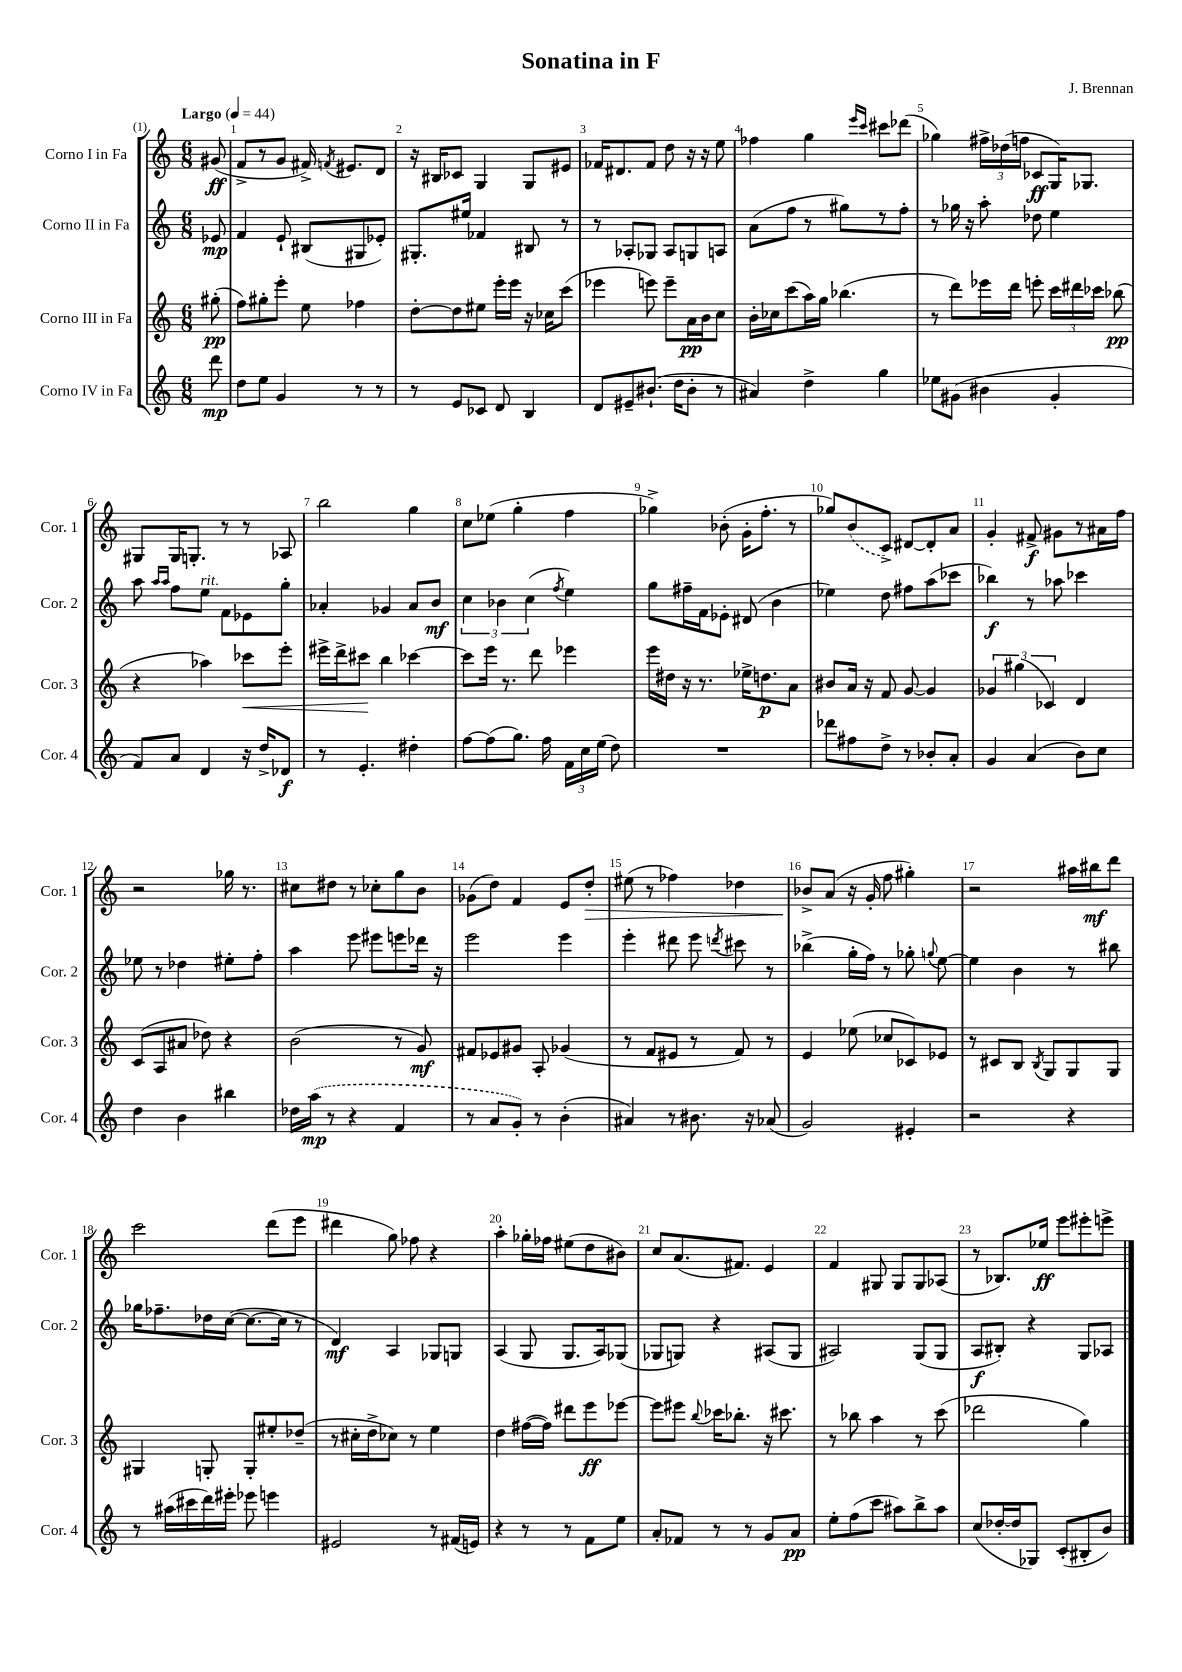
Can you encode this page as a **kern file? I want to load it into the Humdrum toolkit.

**kern	**kern	**kern	**kern
*staff4	*staff3	*staff2	*staff1
*clefG2	*clefG2	*clefG2	*clefG2
*k[]	*k[]	*k[]	*k[]
*M6/8	*M6/8	*M6/8	*M6/8
*MM44	*MM44	*MM44	*MM44
8ddd	(8gg#'	8e-	(8g#
=	=	=	=
8dd	8ff)	4f	8f^
8ee	8gg#'	.	8r
4g	8eee'	8e`	8g
.	8ee	(8B#	16f#^)
.	.	.	8qf
.	.	.	8.e#
8r	4ff-	8G#	.
8r	.	8e-')	8d
=	=	=	=
8r	[8dd'	8.G#'	16r
.	.	.	16B#
8e	8dd]	.	8c-
.	.	16ee#	.
8c-	8ee#	4f-	4G
8d	16eee'	.	.
.	16eee	.	.
4B	16r	8B#	8G
.	16cc-	.	.
.	(8ccc	8r	8e#
=	=	=	=
8d	4eee-	8r	16f-
.	.	.	8.d#
8e#~	.	8A-'	.
(8.b#`	8eee)	8G-	8f-
.	8eee~	8A-	8dd
16dd	.	.	.
8b#'	16a	8G	16r
.	16b	.	16r
8r	8cc	8A	8ee
=	=	=	=
4a#)	16b'	(8a	4ff-
.	16cc-	.	.
.	(8ccc	8ff	.
4dd^	16aa)	8r	4gg
.	16gg	.	.
.	(4.bb-	8gg#)	.
.	.	.	16qqeee
.	.	.	16qqccc
4gg	.	8r	8ccc#
.	.	8ff'	(8ddd-
=	=	=	=
8ee-	8r	8r	4gg-)
(8g#	8ddd)	16gg-	.
.	.	16r	.
4b#	16eee-	8aa'	24ff#^
.	.	.	(24dd-
.	16ddd	.	.
.	.	.	24ff
.	8eee'	8dd-	8c-
4g#'	24ccc	4ee	16G)
.	24ddd#	.	.
.	.	.	8.G-
.	24ccc-	.	.
.	(8bb-	.	.
=	=	=	=
8f)	4r	8aa	8G#
.	.	16qqaa	.
.	.	16qqaa	.
8a	.	8ff	16G#
.	.	.	8.G'
4d	4aa-)	8ee	.
.	.	8f	8r
16r	8ccc-	8e-	8r
16dd^	.	.	.
8d-	8eee'	8gg'	8A-
=	=	=	=
8r	16eee#^	4a-'	2bb
.	16ddd^	.	.
4.e'	8ccc#	.	.
.	4bb	4g-	.
4dd#'	[4ccc-	8a-	4gg
.	.	8b	.
=	=	=	=
[8ff	8ccc-]	6cc	8cc
(8ff]	16eee	.	(8ee-
.	.	6b-	.
.	8.r	.	.
8.gg)	.	.	4gg'
.	.	(6cc	.
.	8ddd	.	.
16ff	.	.	.
.	.	8qff	.
24f	4eee-	4ee)	4ff
24cc	.	.	.
(24ee	.	.	.
8dd)	.	.	.
=	=	=	=
2.r	16eee	8gg	4gg-^)
.	16dd#	.	.
.	16r	16ff#~	.
.	8.r	16f	.
.	.	8e-'	(8b-'
.	16ee-^	(8d#	16g'
.	8.dd	.	8.ff'
.	.	4b	.
.	8a	.	8r
=	=	=	=
8ddd-	8b#	4ee-)	8gg-)
8ff#	16a	.	(8b
.	16r	.	.
8dd^	8f	8dd	8c^)
8r	[8g	8ff#	[8d#
8b-'	4g]	(8aa	8d#']
8a'	.	8ccc-	8a
=	=	=	=
4g	6g-	4bb-)	4g'
.	(6gg#	.	.
(4a	.	8r	8f#^
.	6c-)	.	.
.	.	8aa-	8g#
8b)	4d	4ccc-	8r
8cc	.	.	16a#
.	.	.	16ff
=	=	=	=
4dd	(8c	8ee-	2r
.	8A	8r	.
4b	8a#	4dd-	.
.	8dd-)	.	.
4bb#	4r	8ee#'	16gg-
.	.	.	8.r
.	.	8ff'	.
=	=	=	=
16dd-	(2b	4aa	8cc#
(16aa	.	.	.
8r	.	.	8dd#
4r	.	8eee	8r
.	.	8eee#	8cc-'
4f	8r	8eee	8gg
.	8g)	16ddd-	8b
.	.	16r	.
=	=	=	=
8r	8f#	2eee	(8g-
8a	8e-	.	8dd)
8g')	8g#	.	4f
8r	8A'	.	.
(4b'	(4g-	4eee	8e
.	.	.	8dd'
=	=	=	=
4a#)	8r	4eee'	(8ee#
.	8f	.	8r
8r	8e#	8ddd#	4ff-)
8.b#	8r	8eee	.
.	.	8qddd	.
.	8f)	8ccc#	4dd-
16r	.	.	.
(8a-	8r	8r	.
=	=	=	=
2g)	4e	(4bb-^	8b-^
.	.	.	(8a
.	(8ee-	16gg'	16r
.	.	16ff)	16g'
.	8cc-	8r	8ff
4e#'	8c-)	8gg-'	4gg#')
.	.	8qqgg	.
.	8e-	[8ee	.
=	=	=	=
2r	8r	4ee]	2r
.	8c#	.	.
.	8B	4b	.
.	8qB	.	.
.	8G	.	.
4r	8G	8r	16aa#
.	.	.	16bb#
.	8G	8bb#	8ddd
=	=	=	=
8r	4G#	16gg-	2ccc
.	.	8.ff-~	.
(16aa#	.	.	.
16ccc#	.	.	.
16ddd)	8G'	16dd-	.
16eee#'	.	([16cc	.
8eee-	8G'	8.cc_	.
4eee	8ee#'	.	(8ddd
.	.	16cc]	.
.	(8dd-~	8r	8eee
=	=	=	=
2e#	8r	4d)	4ddd#
.	16cc#'	.	.
.	16dd^	.	.
.	8cc-)	4A	8gg)
.	8r	.	8ff-
8r	4ee	8G-	4r
(16f#	.	8G	.
16e)	.	.	.
=	=	=	=
4r	4dd	(4A	4aa'
8r	([16ff#	8G	16gg-'
.	16ff#])	.	16ff-
8r	8ddd#	8.G	(8ee#
8f	8eee	.	8dd
.	.	16A)	.
8ee	[8eee-	(8G-	8b#)
=	=	=	=
8a'	8eee-]	8G-	8cc
8f-	8eee#	8G)	(8.a
.	8qqbb	.	.
8r	16ccc-	4r	.
.	8.bb-'	.	8.f#)
8r	.	.	.
8g	16r	(8A#	4e
.	8.ccc#	.	.
8a	.	8G	.
=	=	=	=
8ee'	8r	2A#)	4f
(8ff	8bb-	.	.
8ccc	4aa	.	8G#
8aa#)	.	.	8G#
8bb^	8r	(8G	8G#
8aa#	(8ccc	8G	(8A-
=	=	=	=
(8cc	2ddd-	8A	8r
[16dd-'	.	8B#')	8.B-)
16dd-]	.	.	.
8G-)	.	4r	.
.	.	.	16ee-
(8c'	.	.	8eee
8B#'	4gg)	8G	8eee#'
8b)	.	8A-	8eee^
==	==	==	==
*-	*-	*-	*-
